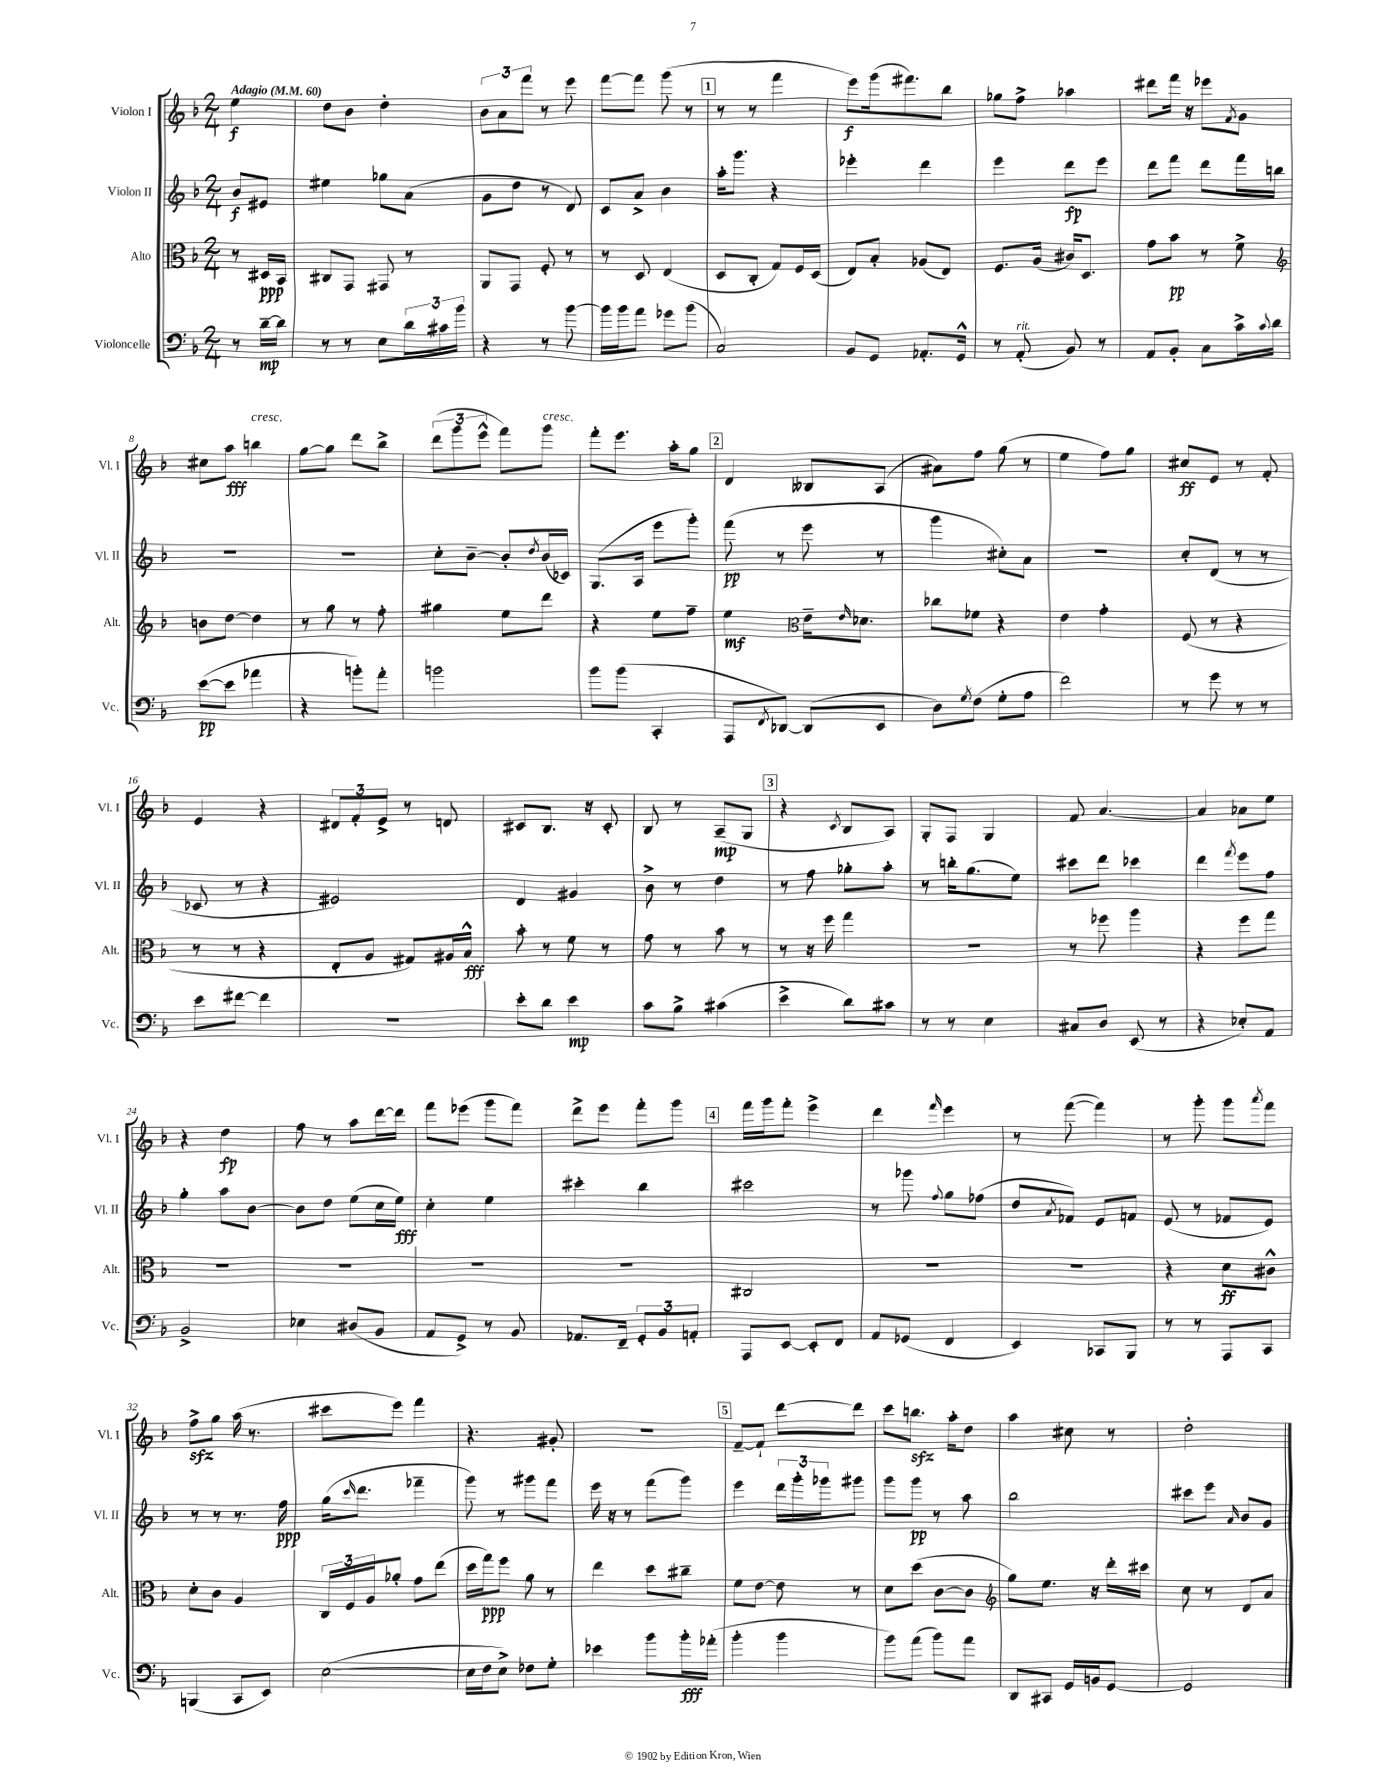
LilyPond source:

<<
\new StaffGroup <<
\new Staff = "s0" \with { instrumentName = "Violon I" shortInstrumentName = "Vl. I" } {
    \clef treble \key f \major \numericTimeSignature \time 2/4 \partial 4 \tempo "Adagio" 4 = 60
    e''4\f |
    d''8 bes'8 d''4-. |
    \tuplet 3/2 { bes'8 a'8 f'''8 } r8 e'''8 |
    f'''8~ f'''8 g'''8( r8 |
    \mark \markup { \box "1" } r8 r8 f'''4 |
    e'''8\f) g'''16( fis'''8.) bes''8 |
    ges''8 f''8-> aes''4 |
    dis'''8 f'''16 r16 ees'''8 \acciaccatura { f'8 } g'8 |
    cis''8 a''8\fff b''4^\markup { \italic "cresc." } |
    g''8~ g''8 d'''8 bes''8-> |
    \tuplet 3/2 { d'''8( g'''8 e'''8-^ } f'''8) g'''8^\markup { \italic "cresc." } |
    f'''8-. e'''8. a''16-. g''8 |
    \mark \markup { \box "2" } d'4 beses8 a8( |
    ais'8) f''8 g''8( r8 |
    e''4 f''8) g''8 |
    cis''8\ff e'8 r8 f'8-. |
    e'4 r4 |
    \tuplet 3/2 { dis'8 f'8-. e'8-> } r8 d'8 |
    cis'8 bes8. r16 cis'8-. |
    bes8 r8 a8--\mp( g8 |
    \mark \markup { \box "3" } r4 \acciaccatura { c'8 } bes8 a8) |
    g8-. f8 g4 |
    f'8 a'4.~ |
    a'4 aes'8 e''8 |
    r4 d''4\fp |
    f''8 r8 a''8 d'''16~ d'''16 |
    f'''8 ees'''8( g'''8 f'''8) |
    d'''8-> e'''8 f'''8-. g'''8 |
    \mark \markup { \box "4" } f'''16 g'''16 f'''8-. e'''4-> |
    d'''4 \grace { f'''16 } e'''4 |
    r8 f'''8~( f'''4) |
    r8 g'''8-. g'''8 \acciaccatura { a'''8 } f'''8 |
    f''8->\sfz g''8 a''16( r8. |
    cis'''8 e'''8) f'''4 |
    r4. gis'8-. |
    r2 |
    \mark \markup { \box "5" } f'8~-- f'8-! d'''8~ d'''8 |
    c'''8 b''8.\sfz a''16-. d''8 |
    a''4 cis''8 r8 |
    d''2-. \bar "|." |
}
\new Staff = "s1" \with { instrumentName = "Violon II" shortInstrumentName = "Vl. II" } {
    \clef treble \key f \major \numericTimeSignature \time 2/4 \partial 4
    bes'8\f eis'8 |
    eis''4 ges''8 a'8( |
    g'8 d''8 r8 d'8) |
    c'8 a'8-> bes'4 |
    \mark \markup { \box "1" } a''16-. g'''8. r4 |
    ees'''4-. d'''4 |
    e'''4 d'''8\fp e'''8 |
    d'''8 f'''8 d'''8 f'''16 b''16 |
    R2 |
    R2 |
    c''8-. bes'8~-- bes'8-. \acciaccatura { d''8 } bes'16( ces'16) |
    g8.( a16 e'''8 g'''8-.) |
    \mark \markup { \box "2" } f'''8\pp( r8 e'''8 r8 |
    g'''4 cis''8-.) a'8 |
    r2 |
    c''8-. d'8( r8 r8 |
    ces'8 r8 r4 |
    eis'2) |
    d'4 gis'4 |
    bes'8-> r8 d''4 |
    \mark \markup { \box "3" } r8 f''8 ges''8-. a''8-. |
    r8 b''16-. g''8.( e''8) |
    cis'''8 d'''8 ces'''4 |
    d'''4 \acciaccatura { f'''8 } e'''8 f''8 |
    g''4-. a''8 bes'8~ |
    bes'8 d''8 e''8( c''16 e''16\fff) |
    c''4-. e''4 |
    cis'''4-. bes''4 |
    \mark \markup { \box "4" } cis'''2 |
    r8 ges'''8 \appoggiatura { f''8 } g''8 fes''8( |
    d''8 \acciaccatura { a'8 } fes'8) e'8 f'8 |
    e'8( r8 fes'8 e'8) |
    r8 r8 r8. f''16\ppp |
    g''16( \grace { c'''16 } d'''8. fes'''4-- |
    g'''8) r8 gis'''8 f'''8 |
    e'''16 r16 r8 f'''8( g'''8) |
    \mark \markup { \box "5" } e'''4 \tuplet 3/2 { d'''16 g'''16-. ges'''16 } gis'''8 |
    g'''8 g'''8\pp r8 a''8 |
    bes''2 |
    cis'''8 e'''8 \grace { a'16 } bes'8 g'8 \bar "|." |
}
\new Staff = "s2" \with { instrumentName = "Alto" shortInstrumentName = "Alt." } {
    \clef alto \key f \major \numericTimeSignature \time 2/4 \partial 4
    r8 dis16\ppp bes,16 |
    cis8 g,8 gis,8 r8 |
    a,8 g,8 f8-. r8 |
    r8 d8 e4( |
    \mark \markup { \box "1" } d8 c8-. g8) f16 d16( |
    e8) bes8-. aes8( e8) |
    f8. a16( cis'16) d8. |
    g'8 bes'8\pp r8 f'8-> |
    \clef treble b'8 d''8~ d''4 |
    r8 g''8 r8 f''8-. |
    gis''4 e''8 d'''8 |
    r4 e''8 f''8-- |
    \mark \markup { \box "2" } e''4\mf \clef alto e'16-- \grace { e'16 } des'8. |
    ces''8 fes'8 r4 |
    e'4 g'4-. |
    f8( r8 r4 |
    r8 r8 r4 |
    e8-. a8 gis8) ais16 bes16-^\fff |
    bes'8-. r8 f'8 r8 |
    g'8 r8 bes'8 r8 |
    \mark \markup { \box "3" } r8 r16 f''16 g''4 |
    r2 |
    r8 fes''8 a''4 |
    r4 f''8 g''8 |
    R2 |
    R2 |
    R2 |
    R2 |
    \mark \markup { \box "4" } cis2 |
    R2 |
    R2 |
    r4 d'8\ff cis'8-^ |
    d'8-. c'8 a4 |
    \tuplet 3/2 { c16 f16 a16 } aes'8-. g'8 e''8( |
    d''16 g''16\ppp) f''8 a'8 r8 |
    e''4 d''8 cis''8-- |
    \mark \markup { \box "5" } f'8 e'8~ e'8 r8 |
    d'8 d''8( c'8~ c'8 |
    \clef treble g''8) e''8. r16 d'''16-. cis'''16 |
    c''8 r8 d'8 a'8 \bar "|." |
}
\new Staff = "s3" \with { instrumentName = "Violoncelle" shortInstrumentName = "Vc." } {
    \clef bass \key f \major \numericTimeSignature \time 2/4 \partial 4
    r8 d'16~--\mp d'16 |
    r8 r8 e8 \tuplet 3/2 { d'16 cis'16 bes'16 } |
    r4 r8 bes'8~ |
    bes'16 bes'16 a'8 ges'8 bes'8( |
    \mark \markup { \box "1" } c2) |
    bes,8 g,8 aes,8.-. g,16-^ |
    r8 a,8-.^\markup { \italic "rit." }( bes,8) r8 |
    a,8 bes,8-. c8 c'16-> \appoggiatura { c'8 } d'16 |
    e'8~\pp( e'8 aes'4 |
    r4 b'8-.) a'8-. |
    b'2 |
    bes'8 bes'8( c,4-. |
    \mark \markup { \box "2" } a,,8 \acciaccatura { f,8 } des,8~) des,8( e,8 |
    d8) \acciaccatura { g8 } f8( g8-. a8 |
    f'2) |
    r8 g'8 r8 r8 |
    e'8 fis'8~ fis'4 |
    R2 |
    e'8-. d'8 e'4\mp |
    c'8 bes8-> cis'4( |
    \mark \markup { \box "3" } e'4-> d'8) cis'8 |
    r8 r8 e4 |
    cis8 d8 e,8( r8 |
    r4 ees8-.) a,8 |
    bes,2-> |
    ees4 dis8( bes,8 |
    a,8 g,8->) r8 bes,8 |
    aes,8. f,16-- \tuplet 3/2 { g,8-. bes,8 a,8-. } |
    \mark \markup { \box "4" } a,,8 e,8~ e,8-. f,8 |
    a,8 ges,8( f,4 |
    e,4) ces,8 bes,,8 |
    r8 r8 a,,8 c,8 |
    b,,4( c,8 e,8) |
    e2~( |
    e16 f16 e8->) fes8 g8-. |
    ees'4 bes'8 bes'16-.\fff aes'16-.( |
    \mark \markup { \box "5" } bes'4-. bes'4 |
    bes'8) a'8( bes'8) a'8 |
    d,8 cis,8 g,16 b,16 g,8~ |
    g,2 \bar "|." |
}
>>
>>
